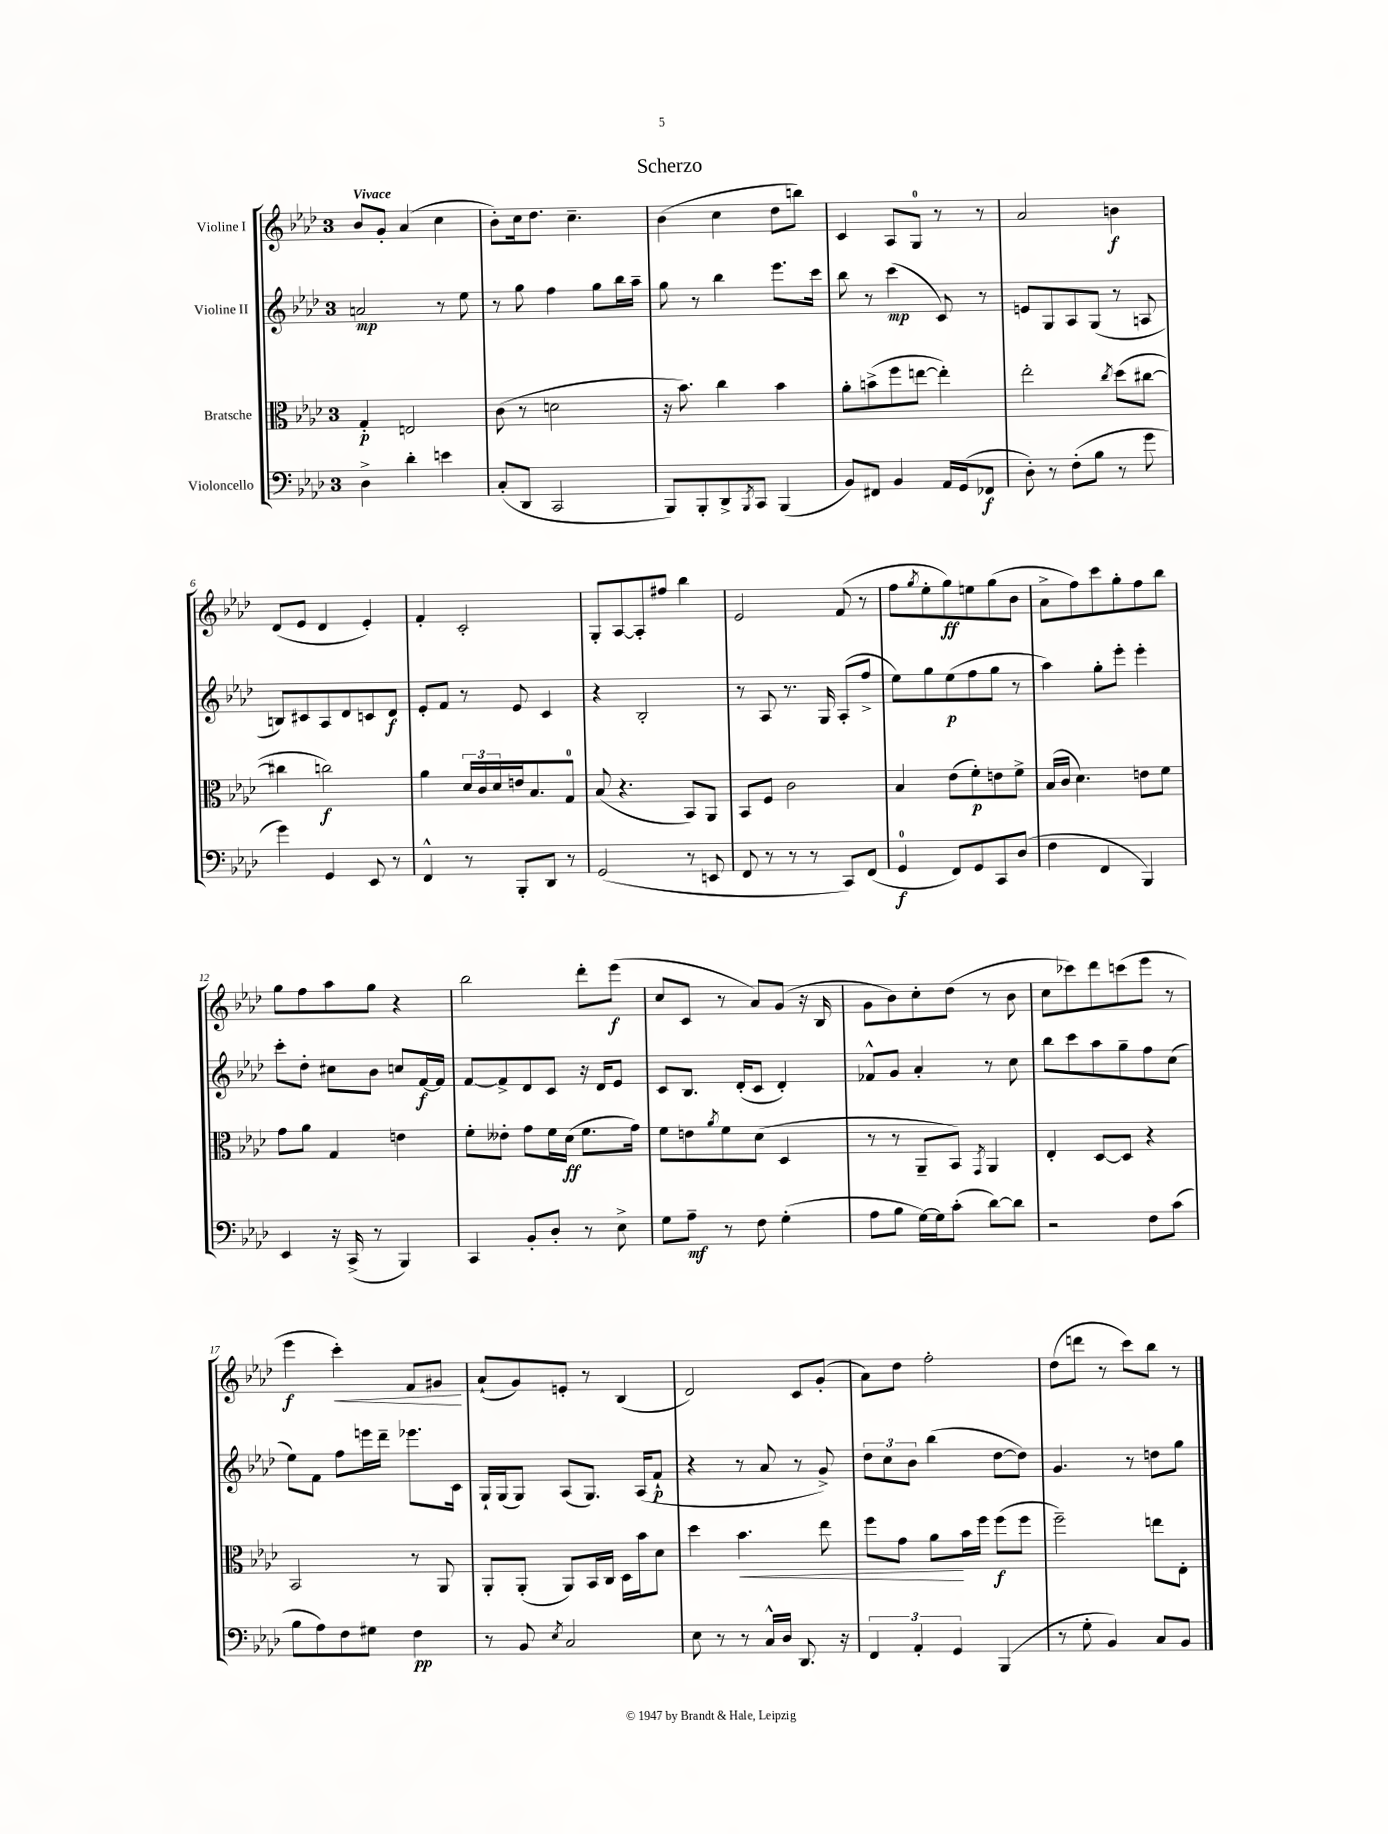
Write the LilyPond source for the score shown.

\header { title = "Scherzo" }
<<
\new StaffGroup <<
\new Staff = "s0" \with { instrumentName = "Violine I" } {
    \clef treble \key aes \major \once \override Staff.TimeSignature.style = #'single-digit \time 3/4 \tempo "Vivace"
    bes'8 g'8-. aes'4( c''4 |
    bes'8-.) c''16 des''8. c''4.-- |
    bes'4( c''4 des''8 b''8) |
    c'4 aes8 g8-0 r8 r8 |
    aes'2 b'4\f |
    des'8( ees'8 des'4 ees'4-.) |
    f'4-. c'2-. |
    g8-. aes8~ aes8-. fis''8 bes''4 |
    ees'2 f'8( r8 |
    f''8 \acciaccatura { g''8 } ees''8-. g''8\ff) e''8 g''8( bes'8 |
    aes'8-> f''8) c'''8 g''8-. f''8 bes''8 |
    g''8 f''8 aes''8 g''8 r4 |
    bes''2 des'''8-. ees'''8\f( |
    c''8 c'8 r8 aes'8) g'8( r16 bes16 |
    g'8 bes'8) c''8-. des''8( r8 bes'8 |
    c''8 ces'''8) des'''8 c'''8( ees'''8 r8 |
    ees'''4\f c'''4-.\<) f'8 gis'8\! |
    aes'8-!( g'8) e'8-. r8 bes4( |
    des'2) c'8 g'8-.( |
    aes'8) des''8 f''2-. |
    des''8( d'''8 r8 c'''8) bes''8 r8 \bar "|." |
}
\new Staff = "s1" \with { instrumentName = "Violine II" } {
    \clef treble \key aes \major \once \override Staff.TimeSignature.style = #'single-digit \time 3/4
    a'2\mp r8 ees''8 |
    r8 g''8 f''4 g''8 bes''16 aes''16-- |
    g''8 r8 bes''4 ees'''8. c'''16 |
    bes''8 r8 c'''4\mp( c'8) r8 |
    e'8 g8 aes8 g8( r8 a8 |
    b8) cis'8 aes8 des'8 c'8 des'8\f |
    ees'8-. f'8 r8 ees'8 c'4 |
    r4 bes2-. |
    r8 aes8 r8. g16 aes8-.( f''8-> |
    ees''8) g''8 ees''8\p( f''8 g''8 r8 |
    aes''4) g''8-. ees'''8-. ees'''4-. |
    c'''8-. des''8-. cis''8 bes'8 c''8 f'16~\f f'16 |
    f'8~ f'8-> des'8 c'8 r16 des'16 ees'8 |
    c'8 bes8. des'16-.( c'8 des'4-.) |
    fes'8-^ g'8 aes'4-. r8 c''8 |
    bes''8 c'''8 aes''8 g''8-- f''8 c''8( |
    ees''8) f'8 f''8 e'''16 des'''16-- ees'''8. c'16 |
    g16-! g16( g8) aes8( g8.) aes16( f'8-!\p |
    r4 r8 aes'8 r8 g'8->) |
    \tuplet 3/2 { des''8 c''8 bes'8 } bes''4( des''8~ des''8) |
    g'4. r8 d''8 g''8 \bar "|." |
}
\new Staff = "s2" \with { instrumentName = "Bratsche" } {
    \clef alto \key aes \major \once \override Staff.TimeSignature.style = #'single-digit \time 3/4
    g4-.\p e2 |
    c'8( r8 d'2 |
    r16 bes'8.) c''4 bes'4 |
    aes'8-. b'8->( f''8 e''8~ e''4-.) |
    ees''2-. \acciaccatura { c''8 } des''8( cis''8~ |
    cis''4 c''2\f) |
    aes'4 \tuplet 3/2 { des'16 c'16 des'16 } e'16 bes8. g8-0 |
    bes8( r4. bes,8) aes,8 |
    bes,8 f8 c'2 |
    bes4 ees'8( f'8-.\p) e'8 f'8-> |
    bes16( c'16 des'4.) e'8 f'8 |
    g'8 aes'8 g4 e'4 |
    f'8-. eeses'8-. g'8 f'16 des'16\ff( f'8. g'16) |
    f'8 e'8 \acciaccatura { aes'8 } f'8 des'8( des4 |
    r8 r8 aes,8-- bes,8) \acciaccatura { g,8 } aes,4 |
    ees4-. des8~ des8 r4 |
    bes,2 r8 aes,8 |
    aes,8-. aes,8-.( aes,8) bes,16 c16 des16 bes'16 des'8 |
    des''4 bes'4.\< ees''8 |
    f''8 g'8 aes'8\! bes'16 f''16 f''8\f( f''8 |
    f''2--) e''8 ees8-. \bar "|." |
}
\new Staff = "s3" \with { instrumentName = "Violoncello" } {
    \clef bass \key aes \major \once \override Staff.TimeSignature.style = #'single-digit \time 3/4
    des4-> des'4-. e'4 |
    c8-.( des,8 c,2 |
    bes,,8) bes,,8-. des,8-> \acciaccatura { bes,,8 } c,8 bes,,4( |
    bes,8) fis,8 bes,4 aes,16 g,16( fes,8\f |
    des8-.) r8 f8-.( bes8 r8 g'8 |
    g'4) g,4 ees,8 r8 |
    f,4-^ r8 bes,,8-. des,8 r8 |
    g,2( r8 e,8 |
    f,8 r8 r8 r8 c,8) f,8( |
    g,4-0\f f,8) g,8 c,8 des8( |
    f4 f,4 bes,,4) |
    ees,4 r16 c,16->( r8 bes,,4) |
    c,4 bes,8-. des8-. r8 ees8-> |
    g8 aes8--\mf r8 f8 g4-.( |
    aes8 bes8 g16~) g16 c'8-.( des'8~) des'8 |
    r2 f8 c'8( |
    bes8 aes8) f8 gis8 f4\pp |
    r8 bes,8 \acciaccatura { ees8 } c2 |
    ees8 r8 r8 c16-^ des16 des,8. r16 |
    \tuplet 3/2 { f,4 aes,4-. g,4 } bes,,4( |
    r8 g8-. bes,4) c8 bes,8 \bar "|." |
}
>>
>>
